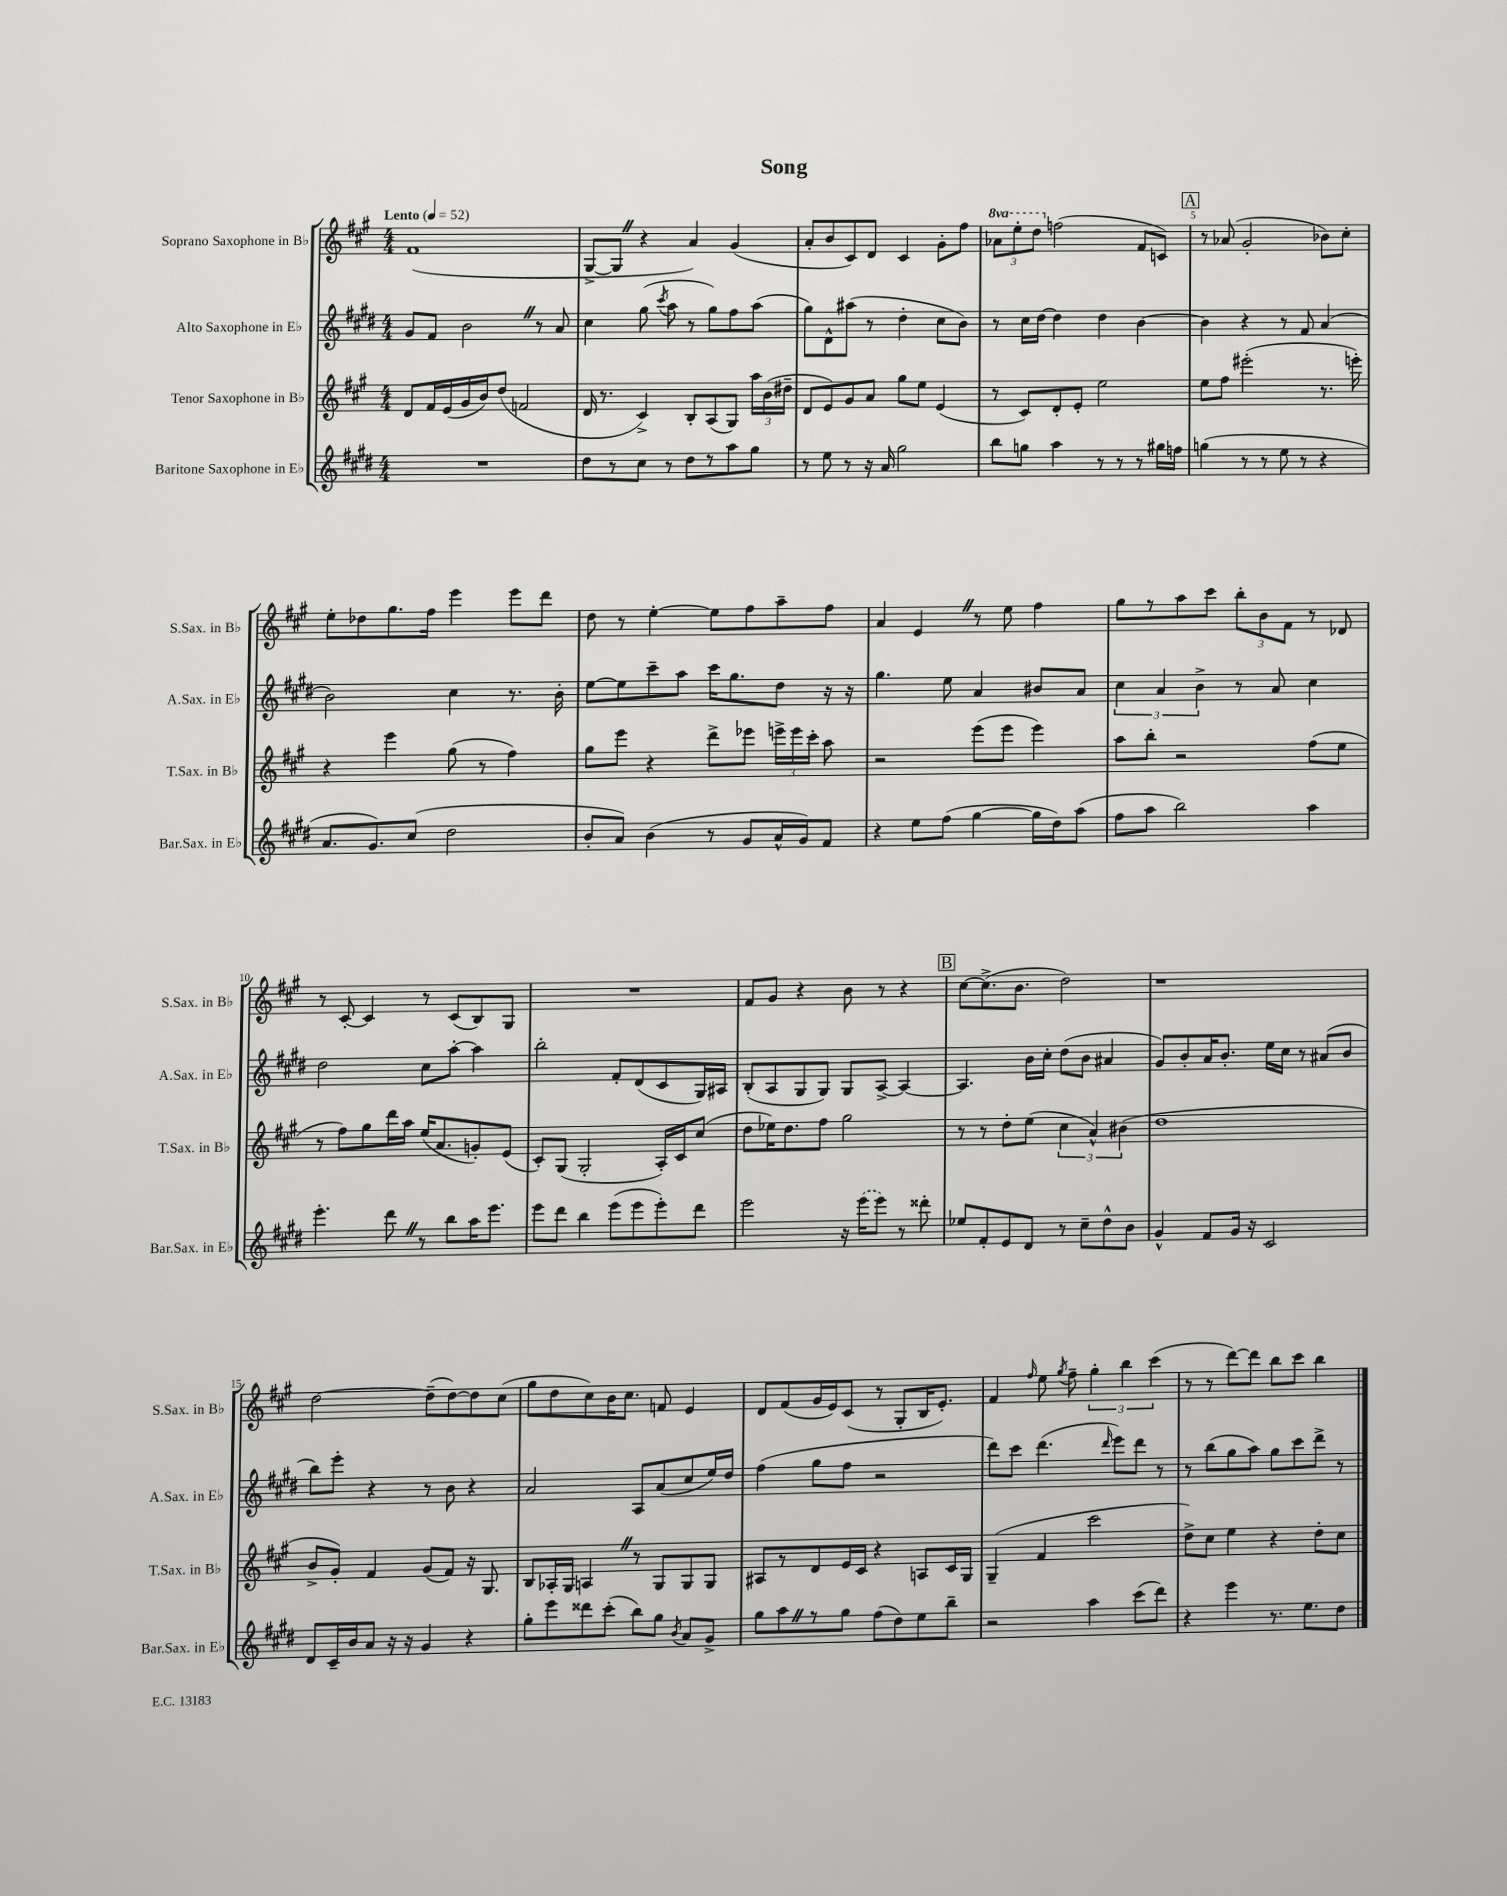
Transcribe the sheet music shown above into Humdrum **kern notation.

**kern	**kern	**kern	**kern
*staff4	*staff3	*staff2	*staff1
*clefG2	*clefG2	*clefG2	*clefG2
*k[f#c#g#d#]	*k[f#c#g#]	*k[f#c#g#d#]	*k[f#c#g#]
*M4/4	*M4/4	*M4/4	*M4/4
*MM52	*MM52	*MM52	*MM52
1r	8d/L	8g#/L	(1f#
.	16f#/L	8f#/J	.
.	(16e/	.	.
.	16g#/	2b\	.
.	16b/J)	.	.
.	(8dd/J	.	.
.	2f/	.	.
.	.	8r	.
.	.	8a/	.
=	=	=	=
8dd#\L	16d/	4cc#\	[8G#^/L
.	8.r	.	.
8r	.	.	8G#/]J
8cc#\J	4c#^/)	(8gg#\	4r
.	.	8qccc#/	.
8r	.	8aa\	.
8dd#\L	8B'/L	8r	4a/)
8r	(8A/	8gg#\L)	.
8aa\	8G#/J)	8ff#\	(4g#/
8gg#\J	24aa\LL	(8aa\J	.
.	(24b\	.	.
.	24dd#~\JJ	.	.
=	=	=	=
8r	8d/L	8gg#\L)	8a'/L
8ee\	8e/)	8d#^^\	8b/
8r	8g#/	(8aa#\J	8c#/)
16r	8a/J	8r	8d/J
16a/	.	.	.
2gg#\	8gg#\L	4dd#'\	4c#/
.	8ee\J	.	.
.	(4e/	8cc#\L	8g#'\L
.	.	8b\J)	8ff#\J
=	=	=	=
8bb\L	8r	8r	12aa-\L
.	.	.	12eee'\
8gg\J	8c#/L)	16cc#\LL	.
.	.	.	12ddd\J
.	.	[16dd#\JJ	.
4aa\	8d'/	4dd#\]	(2ff\
.	8e'/J	.	.
8r	2ee\	4dd#\	.
8r	.	.	.
8r	.	[4b\	8f#/L
16gg#\LL	.	.	8c/J)
16ff\JJ	.	.	.
=	=	=	=
(4gg\	8ee\L	4b\]	8r
.	8ff#\J	.	(8a-/
8r	(2eee#'\	4r	2g#'/
8r	.	.	.
8ee\	.	8r	.
8r	.	8f#/	.
4r	8.r	(4a/	8b-\L)
.	.	.	8cc#'\J
.	16eee'\)	.	.
=	=	=	=
8.a/L	4r	2b\)	8ee'\L
.	.	.	8dd-\
8.g#/)	.	.	.
.	4eee\	.	8.gg#\
(8cc#/J	.	.	.
.	.	.	16ff#\Jk
2dd#\	(8gg#\	4cc#\	4eee\
.	8r	.	.
.	4ff#\)	8.r	8eee\L
.	.	.	8ddd\J
.	.	16b'\	.
=	=	=	=
8b'/L	8gg#\L	[8ee\L	8dd\
8a/J)	8eee\J	8ee\]	8r
(4b\	4r	8ccc#~\	[4ee'\
.	.	8aa\J	.
8r	8ddd^\L	16ccc#\LK	8ee\]L
.	.	8.gg#\	.
8g#/L	8eee-\J	.	8ff#\
16a^^/L	24eee^\LL	8dd#\J	8aa~\
.	24eee\	.	.
16g#/J)	.	.	.
.	24ccc#'\JJ	.	.
8f#/J	8aa\	16r	8ff#\J
.	.	16r	.
=	=	=	=
4r	2r	4.gg#\	4a/
8ee\L	.	.	4e/
(8ff#\J	.	8ee\	.
[4gg#\	(8eee\L	4a/	8r
.	8eee\J	.	8ee\
16gg#\]LL	4eee\)	8b#/L	4ff#\
16dd#\J)	.	.	.
(8aa\J	.	8a/J	.
=	=	=	=
8ff#\L	8aa\L	6cc#\	8gg#\L
8aa\J	8bb'\J	.	8r
.	.	6a/	.
2bb\)	2r	.	8aa\
.	.	6b^\	.
.	.	.	8ccc#\J
.	.	8r	12bb'\L
.	.	.	12b\
.	.	8a/	.
.	.	.	12f#\J
4aa\	(8ff#\L	4cc#\	8r
.	8ee\J	.	8d-/
=	=	=	=
4.eee'\	8r	2dd#\	8r
.	8ff#\L)	.	[8c#'/
.	8gg#\	.	4c#/]
8ddd#\	16ddd\L	.	.
.	16aa\JJ	.	.
8r	(16ee/LK	8cc#\L	8r
.	8.a/	.	.
8bb\L	.	[8aa'\J	(8c#/L
16aa\K	8g'/)	4aa\]	8B/)
8.eee\J	.	.	.
.	(8e/J	.	8G#/J
=	=	=	=
8eee\L	8c#'/L)	2bb'\	1r
8ddd#\J	(8G#/J	.	.
4bb\	2G#'/	.	.
(8eee\L	.	8f#'/L	.
8eee\	.	(8d#/	.
8eee'\)	16A'/LL)	8c#/	.
.	16c#/J	.	.
8ddd#\J	(8cc#/J	16G#/L)	.
.	.	16A#/JJ	.
=	=	=	=
2eee\	8dd\L	(8B'/L	8f#/L
.	16ee-\K)	8A/	8g#/J
.	8.dd\	.	.
.	.	8G#/	4r
.	8ff#\J	8G#/J)	.
16r	2gg#\	8G#/L	8b\
(16eee\LK	.	.	.
8eee\J)	.	[8A^/J	8r
8r	.	4A/_	4r
8ddd##'\	.	.	.
=	=	=	=
8ee-/L	8r	4.A/]	[8cc#\L
8f#'/	8r	.	(8.cc#^\]
8e/	8dd'\L	.	.
.	.	.	8.b\J
8d#/J	(8ee\J	16b\LL	.
.	.	16cc#'\JJ	.
8r	6cc#\	(8dd#\L	2dd\)
8cc#~\L	.	8b\J	.
.	6a^^/)	.	.
8dd#^^\	.	4a#/	.
.	(6b#\	.	.
8b\J	.	.	.
=	=	=	=
4g#^^/	1dd	8g#/L)	1r
.	.	8b'/	.
8f#/L	.	16a/K	.
.	.	8.b'/J	.
16g#/Jk	.	.	.
16r	.	.	.
2c#/	.	16ee\LL	.
.	.	16cc#\JJ	.
.	.	8r	.
.	.	(8a#/L	.
.	.	8b/J	.
=	=	=	=
8d#/L	8b^/L	8bb\L)	[2dd\
16c#~/L	8g#'/J)	8eee'\J	.
16b/J	.	.	.
8a/J	4f#/	4r	.
16r	.	.	.
16r	.	.	.
4g#/	(8g#/L	8r	(8dd~\]L
.	8f#/J)	8b\	[8dd\)
4r	16r	4r	8dd\]
.	8.G#/	.	.
.	.	.	(8cc#\J
=	=	=	=
8gg#'\L	8B/L	2a/	8gg#\L
8eee\	16A-'/L	.	8dd\
.	16G#/JJ	.	.
8ddd##\	4A/	.	8cc#\)
(8ccc#'\J	.	.	16b\K
.	.	.	8.cc#\J
8bb\L)	8r	8A/L	.
8gg#\J	8G#/L	(8a/	8f/
8qb/	.	.	.
8a/L	8G#/	8cc#/	4e/
8g#^/J	8G#/J	16ee/L)	.
.	.	16dd#/JJ	.
=	=	=	=
8gg#\L	8A#/L	(4ff#\	8d/L
8aa\	8r	.	(8f#/
8r	8d/	8gg#\L	16g#/L
.	.	.	16e/J)
8gg#\J	16e/L	8ff#\J	(8c#/J
.	16c#/JJ	.	.
(8ff#\L	4r	2r	8r
8dd#\)	.	.	8G#'/L
8ee\	8A/L	.	16B/K
.	.	.	8.e'/J)
8bb~\J	16c#/L	.	.
.	16G#/JJ	.	.
=	=	=	=
2r	(4G#~/	8ddd#\L)	4f#/
.	.	8ccc#\J	.
.	.	.	16qqff#/
.	4f#/	(4.ddd#\	8ee\
.	.	.	8qgg#/
.	.	.	8ff#~\
4aa\	2ccc#\	.	6gg#'\
.	.	16qqddd#/	.
.	.	8eee\L)	.
.	.	.	6bb\
(8ccc#\L	.	8ddd#\J	.
.	.	.	(6ccc#\
8ddd#\J)	.	8r	.
=	=	=	=
4r	8dd^\L)	8r	8r
.	8cc#\J	(8bb\L	8r
4eee\	4ee\	8gg#\	[8ddd\L)
.	.	8aa\J)	8ddd\]J
8.r	4r	8gg#\L	8bb\L
.	.	8ccc#\	8ccc#\J
8.ee\L	.	.	.
.	8dd'\L	8ddd#^\J	4bb\
8dd#\J	8cc#\J	8r	.
==	==	==	==
*-	*-	*-	*-
